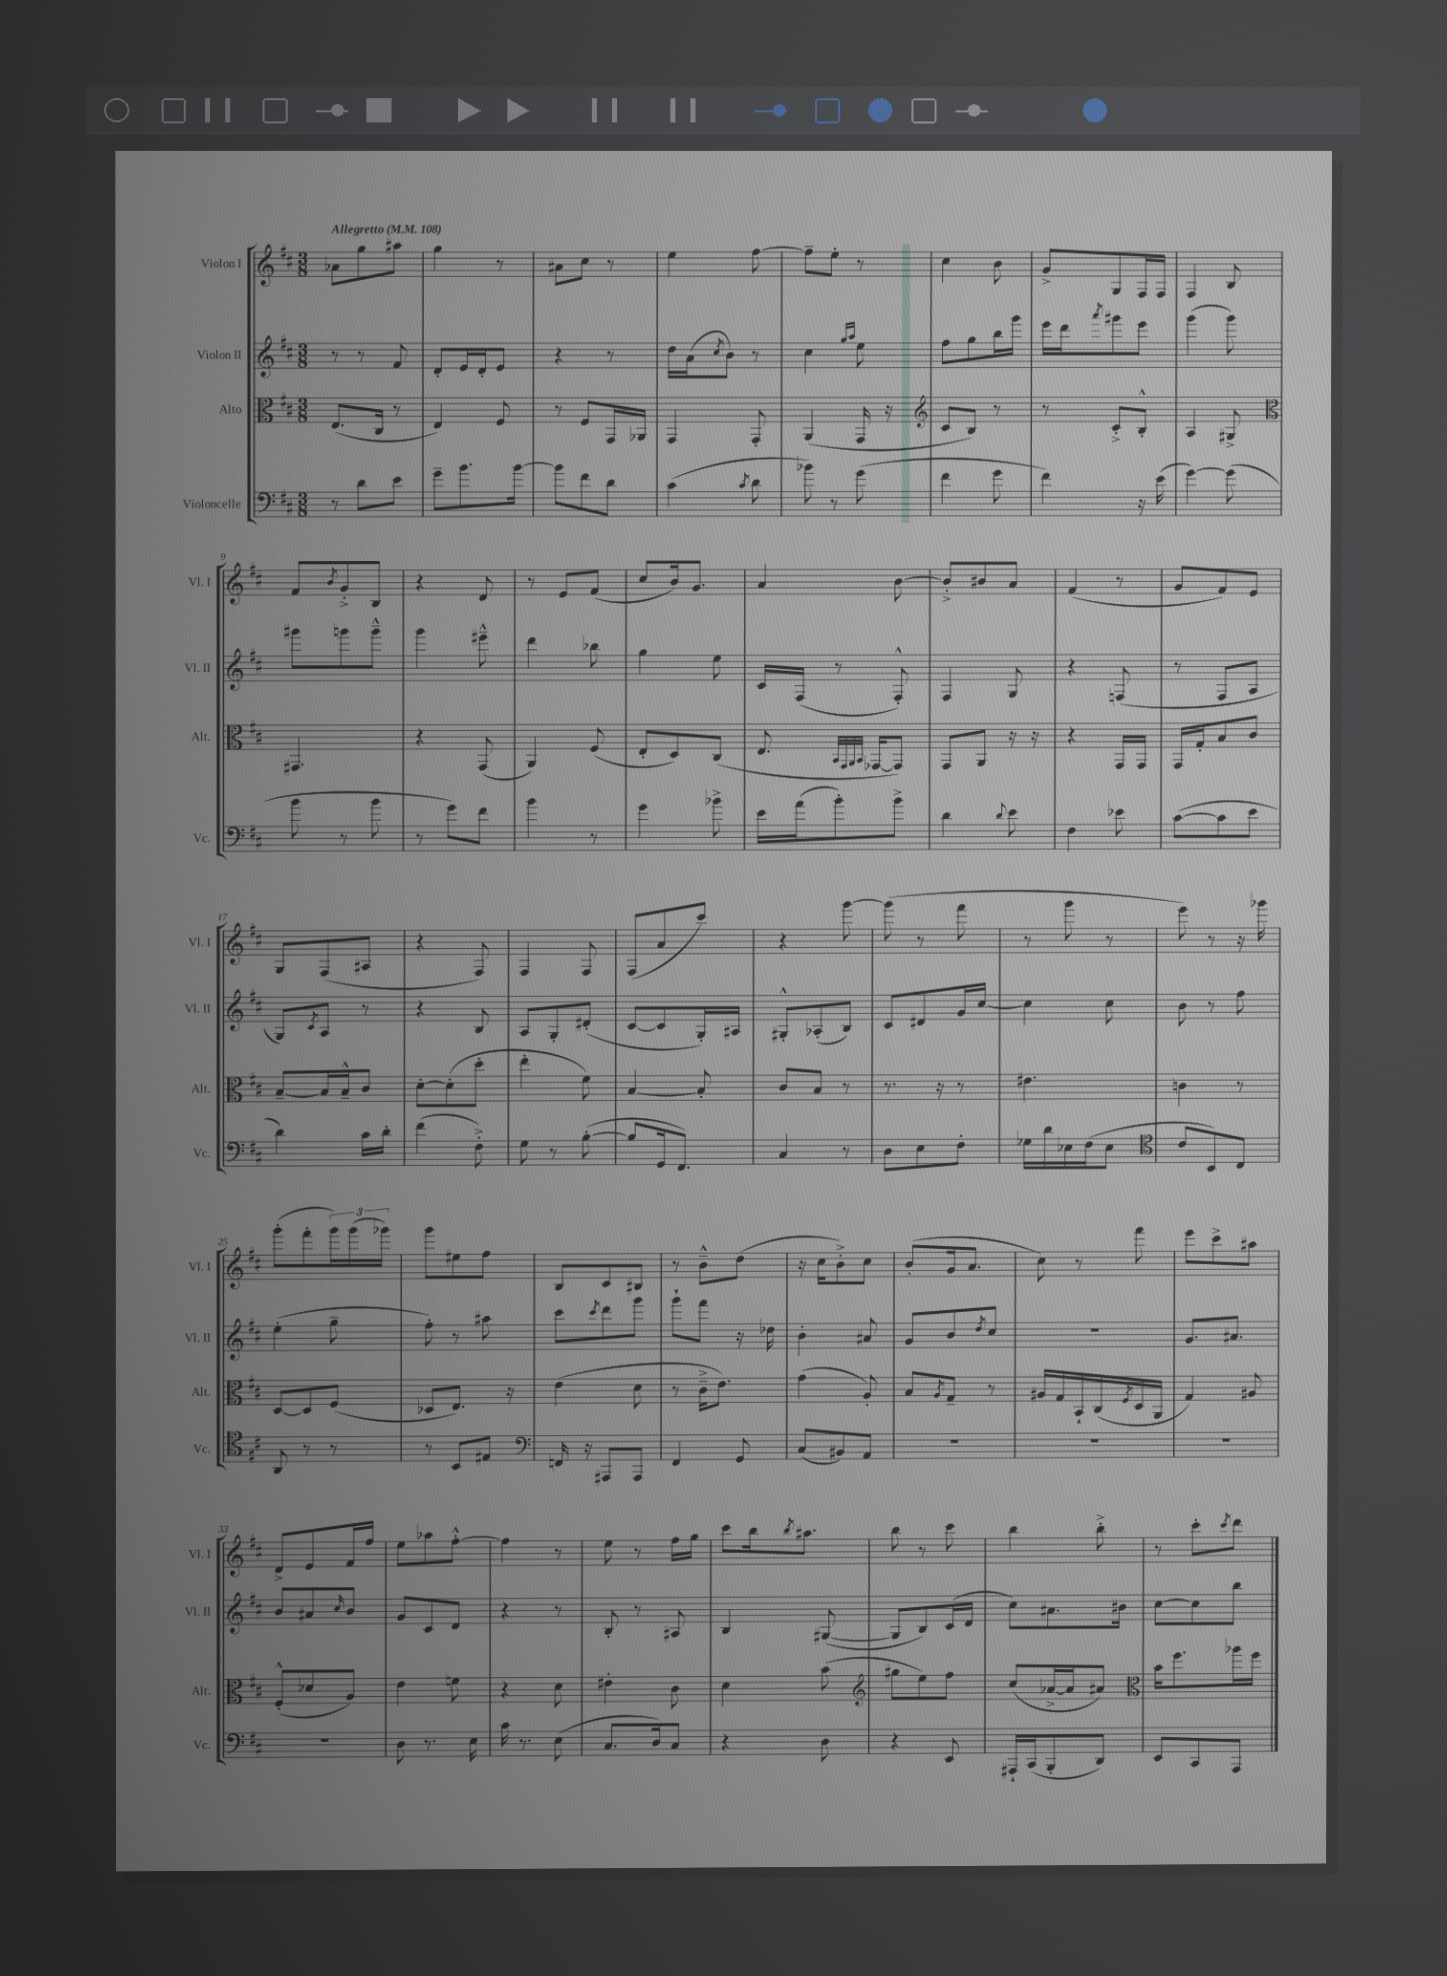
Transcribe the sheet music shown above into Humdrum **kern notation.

**kern	**kern	**kern	**kern
*staff4	*staff3	*staff2	*staff1
*clefF4	*clefC3	*clefG2	*clefG2
*k[f#c#]	*k[f#c#]	*k[f#c#]	*k[f#c#]
*M3/8	*M3/8	*M3/8	*M3/8
*MM108	*MM108	*MM108	*MM108
8r	(8.E/L	8r	8a-\L
8d\L	.	8r	8gg\
.	16C#/Jk	.	.
8e\J	8r	8f#/	8aa#\J
=	=	=	=
8g~\L	4E/)	8d'/L	4gg\
8.b\	.	16e/L	.
.	.	16d'/J	.
.	8F#/	8e/J	8r
[16b\Jk	.	.	.
=	=	=	=
8b\]L	8r	4r	8a#\L
8f#\	8F#/L	.	8cc#\J
8d\J	16GG/L	8r	8r
.	16AA-/JJ	.	.
=	=	=	=
(4c#\	4GG/	16dd\LL	4ee\
.	.	(16a\J	.
.	.	8qcc#/	.
.	.	8b\J)	.
8qc#/	.	.	.
8d\	8GG'/	8r	[8ff#\
=	=	=	=
8b-\)	(4AA/	4cc#\	8ff#~\]L
8r	.	.	8ee'\J
.	.	16qqgg/LL	.
.	.	16qqaa/JJ	.
(8g\	16GG/	8ee\	8r
.	16r	.	.
=	=	=	=
*	*clefG2	*	*
4f#\	8c#/L	8ff#\L	4cc#\
.	8B/J)	8gg\	.
8g\	8r	16bb\L	8b\
.	.	16ggg\JJ	.
=	=	=	=
4f#\)	8r	16eee\LL	8g^/L
.	.	16ddd\J	.
.	.	8qaaa/	.
.	8c#'^/L	8ggg#\	8G/
16r	8B'^^/J	8eee\J	16F#/L
(16e\	.	.	16F#/JJ
=	=	=	=
[4g\)	4A/	(4ggg\	4F#/
(8g\]	8G#^/	8ggg\)	8B/
=	=	=	=
*	*clefC3	*	*
8b\	4.GG#/	8ggg#\L	8f#/L
.	.	.	8qb/
8r	.	8ggg\	8g'^/
8b\	.	8ggg~^^\J	8B/J
=	=	=	=
8r	4r	4ggg\	4r
8g\L)	.	.	.
8f#\J	(8GG/	8eee#~^^\	8d/
=	=	=	=
4b\	4AA/)	4ddd\	8r
.	.	.	8e/L
8r	(8F#/	8bb-\	(8f#/J
=	=	=	=
4g\	8E'/L	4gg\	8cc#/L
.	8D/)	.	16b/k)
.	.	.	8.g/J
8b-^\	(8C#/J	8ee\	.
=	=	=	=
16e\LL	8.E/	16c#/LL	4a/
(16a\J	.	(16F#/JJ	.
8b'\)	.	8r	.
.	32qqBB/LLL	.	.
.	32qqGG/	.	.
.	32qqAA/	.	.
.	32qqBB/JJJ	.	.
.	[16GG-/LK	.	.
8b^\J	8GG-/]J)	8F#'^^/)	[8b\
=	=	=	=
4d\	8GG/L	4F#/	8b'^/]L
.	8AA/J	.	8b#/
8qqd/	.	.	.
8e\	16r	8G/	8a/J
.	16r	.	.
=	=	=	=
4F#\	4r	4r	(4f#/
8e-\	16GG/LL	(8F/	8r
.	16GG/JJ	.	.
=	=	=	=
([8c#\L	16GG/LL	8r	8g/L
.	16G'/J	.	.
8c#\]	8B/	8F#/L	8f#/)
8e\J	8c#/J	8A/J	8e/J
=	=	=	=
4d\)	[8B~/L	8G/L)	8G/L
.	.	8qc#/	.
.	16B/]L	8A/J	(8F#/
.	16B~^^/J	.	.
16c#\LL	8c#/J	8r	8A#/J
16d'\JJ	.	.	.
=	=	=	=
(4f#\	[8d'\L	4r	4r
.	(8d'\]	.	.
8F#'^\)	8dd'\J	8B/	8F#/)
=	=	=	=
8G\	4ee'\	8A/L	4F#/
8r	.	8G'/	.
([8B'\	8f#\)	(8d#'/J	8F#/
=	=	=	=
8B/]L	[4B/	[8c#/L	(8F#/L
16GG/k	.	8c#/]	8a/
8.FF#/J)	.	.	.
.	8B'/]	16G'/L)	8ccc#/J)
.	.	16A#/JJ	.
=	=	=	=
4C#/	8c#/L	8G#'^^/L	4r
.	8B/J	(8A-'/	.
8r	8r	8B/J)	[8ggg\
=	=	=	=
8D\L	8.r	8c#/L	(8ggg\]
8E\	.	8d#/	8r
.	16r	.	.
8F#'\J	8r	16g/L	8fff#\
.	.	[16cc#/JJ	.
=	=	=	=
16G-\LL	4.e#\	4cc#\]	8r
16d\	.	.	.
16E-\	.	.	8ggg\
(16F#\J	.	.	.
8E-\J	.	8cc#\	8r
=	=	=	=
*clefC4	*	*	*
8c#/L	4c\	8b\	8eee\)
8BB/)	.	8r	8r
8C#/J	8r	8ff#\	16r
.	.	.	16ggg-\
=	=	=	=
8AA/	[8D/L	(4ee'\	(8ggg'\L
8r	8D/]	.	8fff#'\
8r	(8F#/J	8gg~\	24ggg\L)
.	.	.	(24ggg\
.	.	.	24ggg-\JJ)
=	=	=	=
8r	8D-/L	8ff#'\)	8ggg\L
8BB/L	8.E/J)	8r	8ee#\
8E#/J	.	8aa#\	8ff#\J
.	16r	.	.
=	=	=	=
*clefF4	*	*	*
16FF/	(4e\	8ccc#\L	8B/L
16r	.	.	.
.	.	8qccc#/	.
8AAA#/L	.	8ddd\	8c#/
8AAA#/J	8d\	8ggg\J	8B#/J
=	=	=	=
4FF#/	8r	8ggg`\L	8r
.	16c#~^\LK	8fff#\J	8b~^^\L
.	8.e\J)	.	.
8GG/	.	16r	(8dd\J
.	.	16dd-\	.
=	=	=	=
(8C#/L	(4g\	4b'\	16r
.	.	.	16cc#\LK
8BB#/)	.	.	8b'^\)
8AA/J	8A'/)	8a#/	8cc#\J
=	=	=	=
4.r	8B/L	8g/L	(8b'/L
.	8qA/	.	.
.	8G~/J	8b/	16g/k
.	.	.	8.a/J
.	.	8qdd/	.
.	8r	8cc#/J	.
=	=	=	=
4.r	16A#/LL	4.r	8cc#\)
.	16G/	.	.
.	16BB`/	.	8r
.	(16C#/	.	.
.	8qF#/	.	.
.	16D/	.	8fff#\
.	16AA/JJ	.	.
=	=	=	=
4.r	4G/)	8.g/L	8eee\L
.	.	.	8ccc#^\
.	.	8.a#/J	.
.	8A#/	.	8aa#\J
=	=	=	=
4.r	(8F#'^^/L	8b/L	8d^/L
.	8d-/	8a#/	8e/
.	.	16qqcc#/	.
.	8A/J)	8b/J	16f#/L
.	.	.	16ff#/JJ
=	=	=	=
8D\	4e\	8g/L	8ee\L
8.r	.	8c#/	8aa-\
.	8f\	8d/J	[8ff#'^^\J
16E\	.	.	.
=	=	=	=
16c#\	4r	4r	4ff#\]
8.r	.	.	.
(8E\	8d\	8r	8r
=	=	=	=
8.C#/L	4e#'\	8B'/	8ee\
.	.	8r	8r
16D/k)	.	.	.
8C#/J	8c#\	8A#/	16ff#\LL
.	.	.	16gg\JJ
=	=	=	=
4r	4d\	4B/	8ccc#\L
.	.	.	16bb\k
.	.	.	8qbb/
.	.	.	8.aa#\J
8D\	(8b\	([8G#/	.
=	=	=	=
*	*clefG2	*	*
4r	8gg#\L	8G#/]L	8bb\
.	8ee\)	8B/)	8r
8EE/	8ff#\J	(16c#/L	8ccc#\
.	.	16d/JJ	.
=	=	=	=
16AAA#`/LL	(8cc#/L	8cc#\L)	4bb\
(16CC#/J	.	.	.
8BBB'/	[16a-^/L	8.a#\	.
.	16a-/]J	.	.
8DD/J)	8a#/J)	.	8bb'^\
.	.	16b#\Jk	.
=	=	=	=
*	*clefC3	*	*
8EE/L	16b\LK	[8cc#\L	8r
.	8.ff#\	.	.
8CC#/	.	8cc#\]	8ccc#'\L
.	.	.	8qccc#/
8AAA/J	16aa-\L	8bb\J	8ddd\J
.	16ff#\JJ	.	.
==	==	==	==
*-	*-	*-	*-
